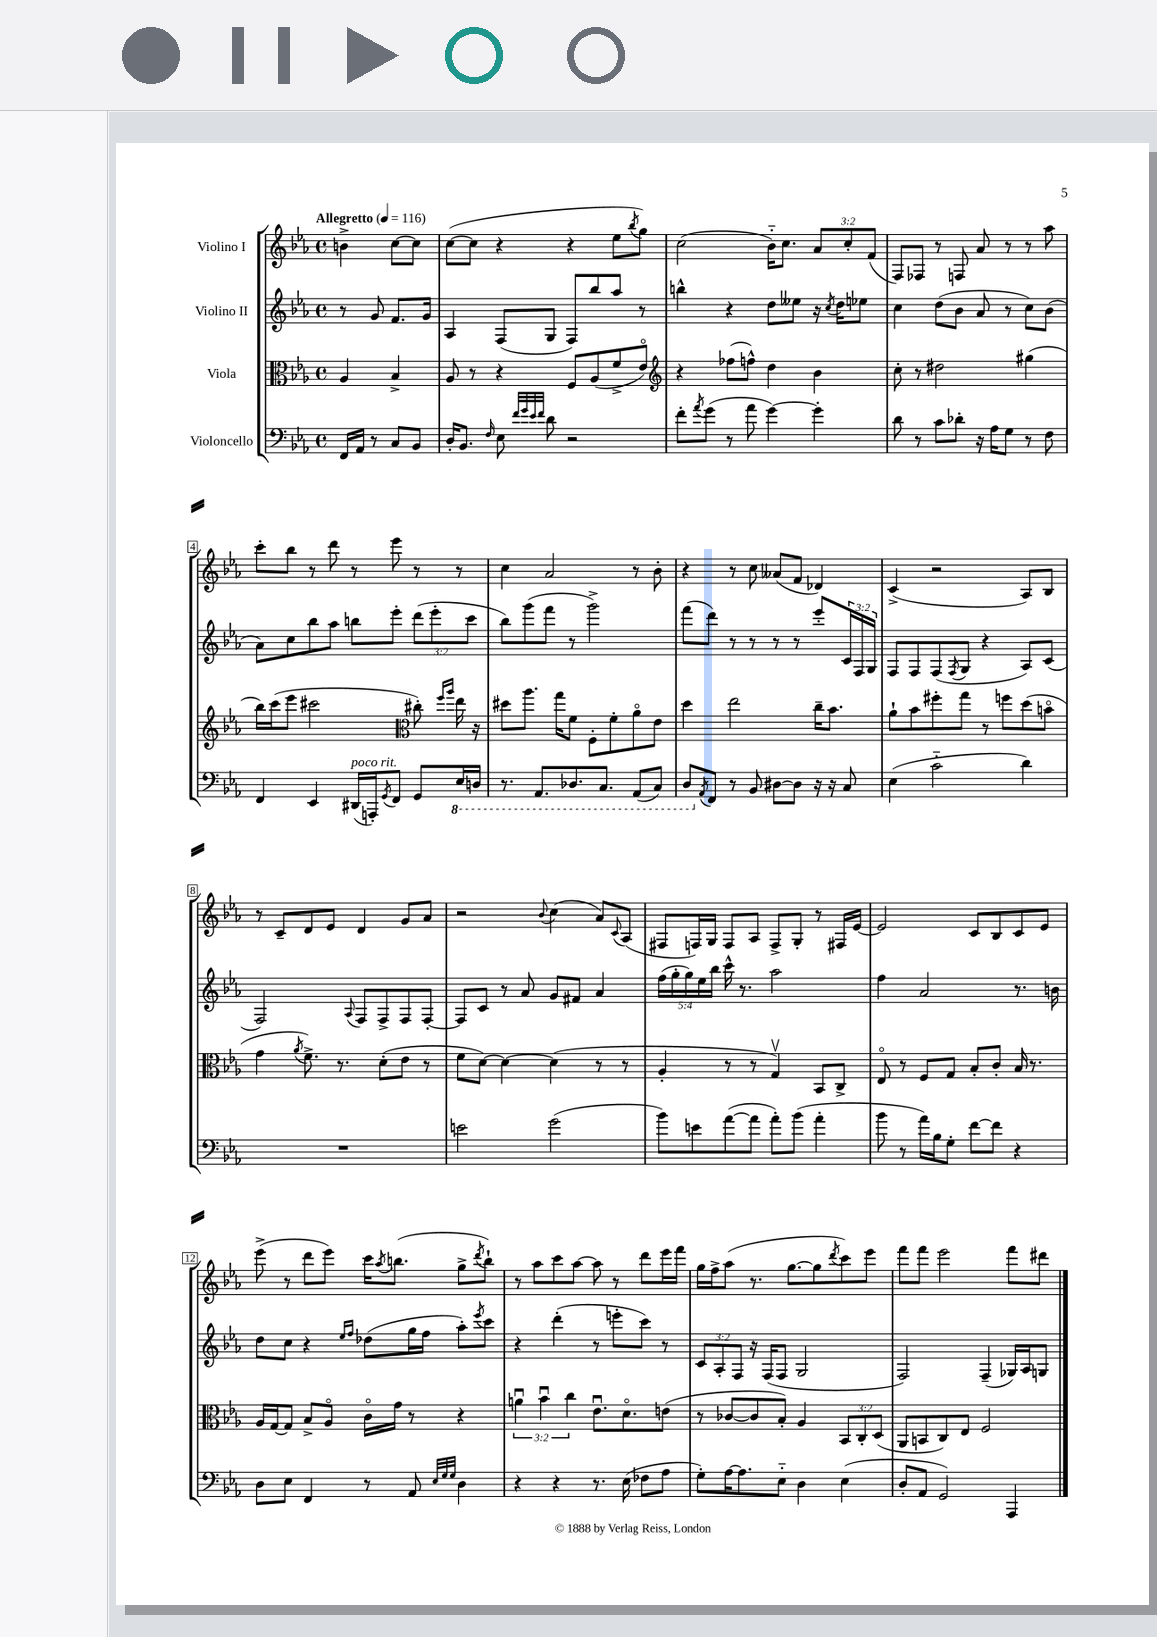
<<
\new StaffGroup <<
\new Staff = "s0" \with { instrumentName = "Violino I" } {
    \clef treble \key ees \major \defaultTimeSignature \time 4/4 \override Staff.TupletNumber.text = #tuplet-number::calc-fraction-text \partial 2 \tempo "Allegretto" 4 = 116
    b'4-> c''8~ c''8 |
    c''8~( c''8 r4 r4 ees''8 \acciaccatura { bes''8 } g''8) |
    c''2( bes'16-_) c''8. \tuplet 3/2 { aes'8 c''8-. f'8( } |
    f8) fes8 r8 f8 aes'8 r8 r8 aes''8 |
    c'''8-. bes''8 r8 d'''8 r8 ees'''8 r8 r8 |
    c''4 aes'2 r8 bes'8-. |
    r4 r8 c''8 aeses'8( f'8 des'4) |
    c'4->( r2 aes8) bes8 |
    r8 c'8-- d'8 ees'8 d'4 g'8 aes'8 |
    r2 \appoggiatura { bes'8 } c''4( aes'8) \appoggiatura { c'8 } aes8( |
    fis8 f16) g16 f8 aes8 f8-> g8-. r8 fis16 ees'16~ |
    ees'2 c'8 bes8 c'8 ees'8 |
    ees'''8->( r8 d'''8 ees'''8) c'''16 \acciaccatura { aes''8 } b''8.( g''8-> \acciaccatura { d'''8 } b''8-!) |
    r8 aes''8 c'''8 aes''8~ aes''8 r8 d'''8 ees'''16 f'''16 |
    g''16 f''16-> aes''8( r8. g''8.~ g''8 \acciaccatura { d'''8 } c'''8) ees'''8 |
    f'''8 f'''8 ees'''2 f'''8 dis'''8 \bar "|." |
}
\new Staff = "s1" \with { instrumentName = "Violino II" } {
    \clef treble \key ees \major \defaultTimeSignature \time 4/4 \override Staff.TupletNumber.text = #tuplet-number::calc-fraction-text \partial 2
    r8 g'8 f'8. g'16 |
    aes4 f8( g8 f8) bes''8 aes''8 r8 |
    b''4-^ r4 d''8 eeses''8 r16 \acciaccatura { c''8 } d''16 ees''8 |
    c''4 d''8( bes'8 aes'8 r8 c''8) bes'8( |
    aes'8) c''8 bes''8 aes''8 b''8 ees'''8-. \tuplet 3/2 { d'''8( ees'''8-. c'''8 } |
    bes''8) g'''8( f'''8 r8 g'''2->) |
    f'''8( d'''8) r8 r8 r8 r8 ees'''8-. \tuplet 3/2 { c'16 f16 g16 } |
    f8 f8 f8( \acciaccatura { f8 } g8 r4 aes8) c'8( |
    f2) \appoggiatura { aes8 } f8 f8-> f8 f8~-. |
    f8 c'8 r8 aes'8 g'8 fis'8 aes'4 |
    \tuplet 5/4 { f''16( g''16-. g''16) ees''16 bes''16 } c'''16-^ r8. aes''2 |
    f''4 aes'2 r8. b'16 |
    d''8 c''8 r4 \grace { ees''16 f''16 } des''8( g''16 f''16 aes''8-.) \acciaccatura { ees'''8 } c'''8 |
    r4 d'''4-.( r8 e'''8-. c'''8) r8 |
    \tuplet 3/2 { c'8 aes8-. f8 } r16 f16( f8 g2 |
    f2) f4--( ges16) aes16 g8 \bar "|." |
}
\new Staff = "s2" \with { instrumentName = "Viola" } {
    \clef alto \key ees \major \defaultTimeSignature \time 4/4 \override Staff.TupletNumber.text = #tuplet-number::calc-fraction-text \partial 2
    aes4 bes4-> |
    aes8 r8 r4 f8 aes8( f'8-> ees'8\flageolet) |
    \clef treble r4 fes''8( f''8-^) d''4 bes'4 |
    c''8-. r8 dis''2 gis''4( |
    bes''16) c'''16( ees'''8 cis'''2 \clef alto cis''8-.) \grace { f''16 aes''16 } ees''16 r16 |
    dis''8 aes''8. g''16 f'8 f8-. f'8-. aes'8\flageolet ees'8 |
    d''4 ees''2 c''16-- bes'8. |
    aes'8-! bes'8 fis''8-. g''8 r8 f''8 d''8( b'8\flageolet |
    g'4 \acciaccatura { aes'8 } f'8.->) r8. d'8-.( ees'8 r8 |
    f'8 d'8~) d'4~ d'4( r8 r8 |
    aes4-. r8 r8 g4\upbow) bes,8 c8-> |
    ees8\flageolet r8 f8 g8 bes8-. c'8-. bes16 r8. |
    aes16 g16~ g8 bes8-> aes8\flageolet c'16\flageolet g'16 r8 r4 |
    \tuplet 3/2 { a'4\downbow bes'4\downbow c''4 } ees'8.\downbow d'8.\flageolet e'8( |
    r8 ces'8~ ces'8 bes8-.) aes4 \tuplet 3/2 { bes,8 c8-. d8( } |
    aes,8 b,8 c8) ees8 f2 \bar "|." |
}
\new Staff = "s3" \with { instrumentName = "Violoncello" } {
    \clef bass \key ees \major \defaultTimeSignature \time 4/4 \partial 2
    f,16 aes,16 r8 c8 bes,8 |
    d16-. bes,8. \grace { f16 } ees8 \grace { f'32 g'32 ees'32 f'32 } d'8 r2 |
    f'8-. \acciaccatura { aes'8 } g'8( r8 aes'8 g'4~) g'4-. |
    d'8 r8 c'8 des'8-. r16 aes16 g8 r8 f8 |
    f,4 ees,4 dis,16^\markup { \italic "poco rit." }( a,,16-.) \acciaccatura { g,8 } f,8 g,8 \ottava #-1 ees,16 d,16 |
    r8. aes,,8. des,8. c,8. aes,,8( c,8) |
    d,8 \ottava #0 \acciaccatura { aes,8 } f,8 r8 bes,8 dis8~ dis8 r16 r16 c8 |
    ees4( c'2-_ d'4) |
    R1 |
    e'2 g'2( |
    bes'8) e'8 aes'8~( aes'8 aes'8-.) bes'8( aes'4-. |
    bes'8 r8 aes'16) bes16 g8-. f'8~ f'8 r4 |
    d8 ees8 f,4 r8 aes,8 \grace { ees32 g32 g32 } d4 |
    r4 r4 r8. ees16( fes8 aes8 |
    g8-.) aes16~ aes8. ees8-_ d4 ees4( |
    d8-. aes,8 g,2) aes,,4 \bar "|." |
}
>>
>>
\layout { \context { \Score \override BarNumber.stencil = #(make-stencil-boxer 0.1 0.3 ly:text-interface::print) } }
